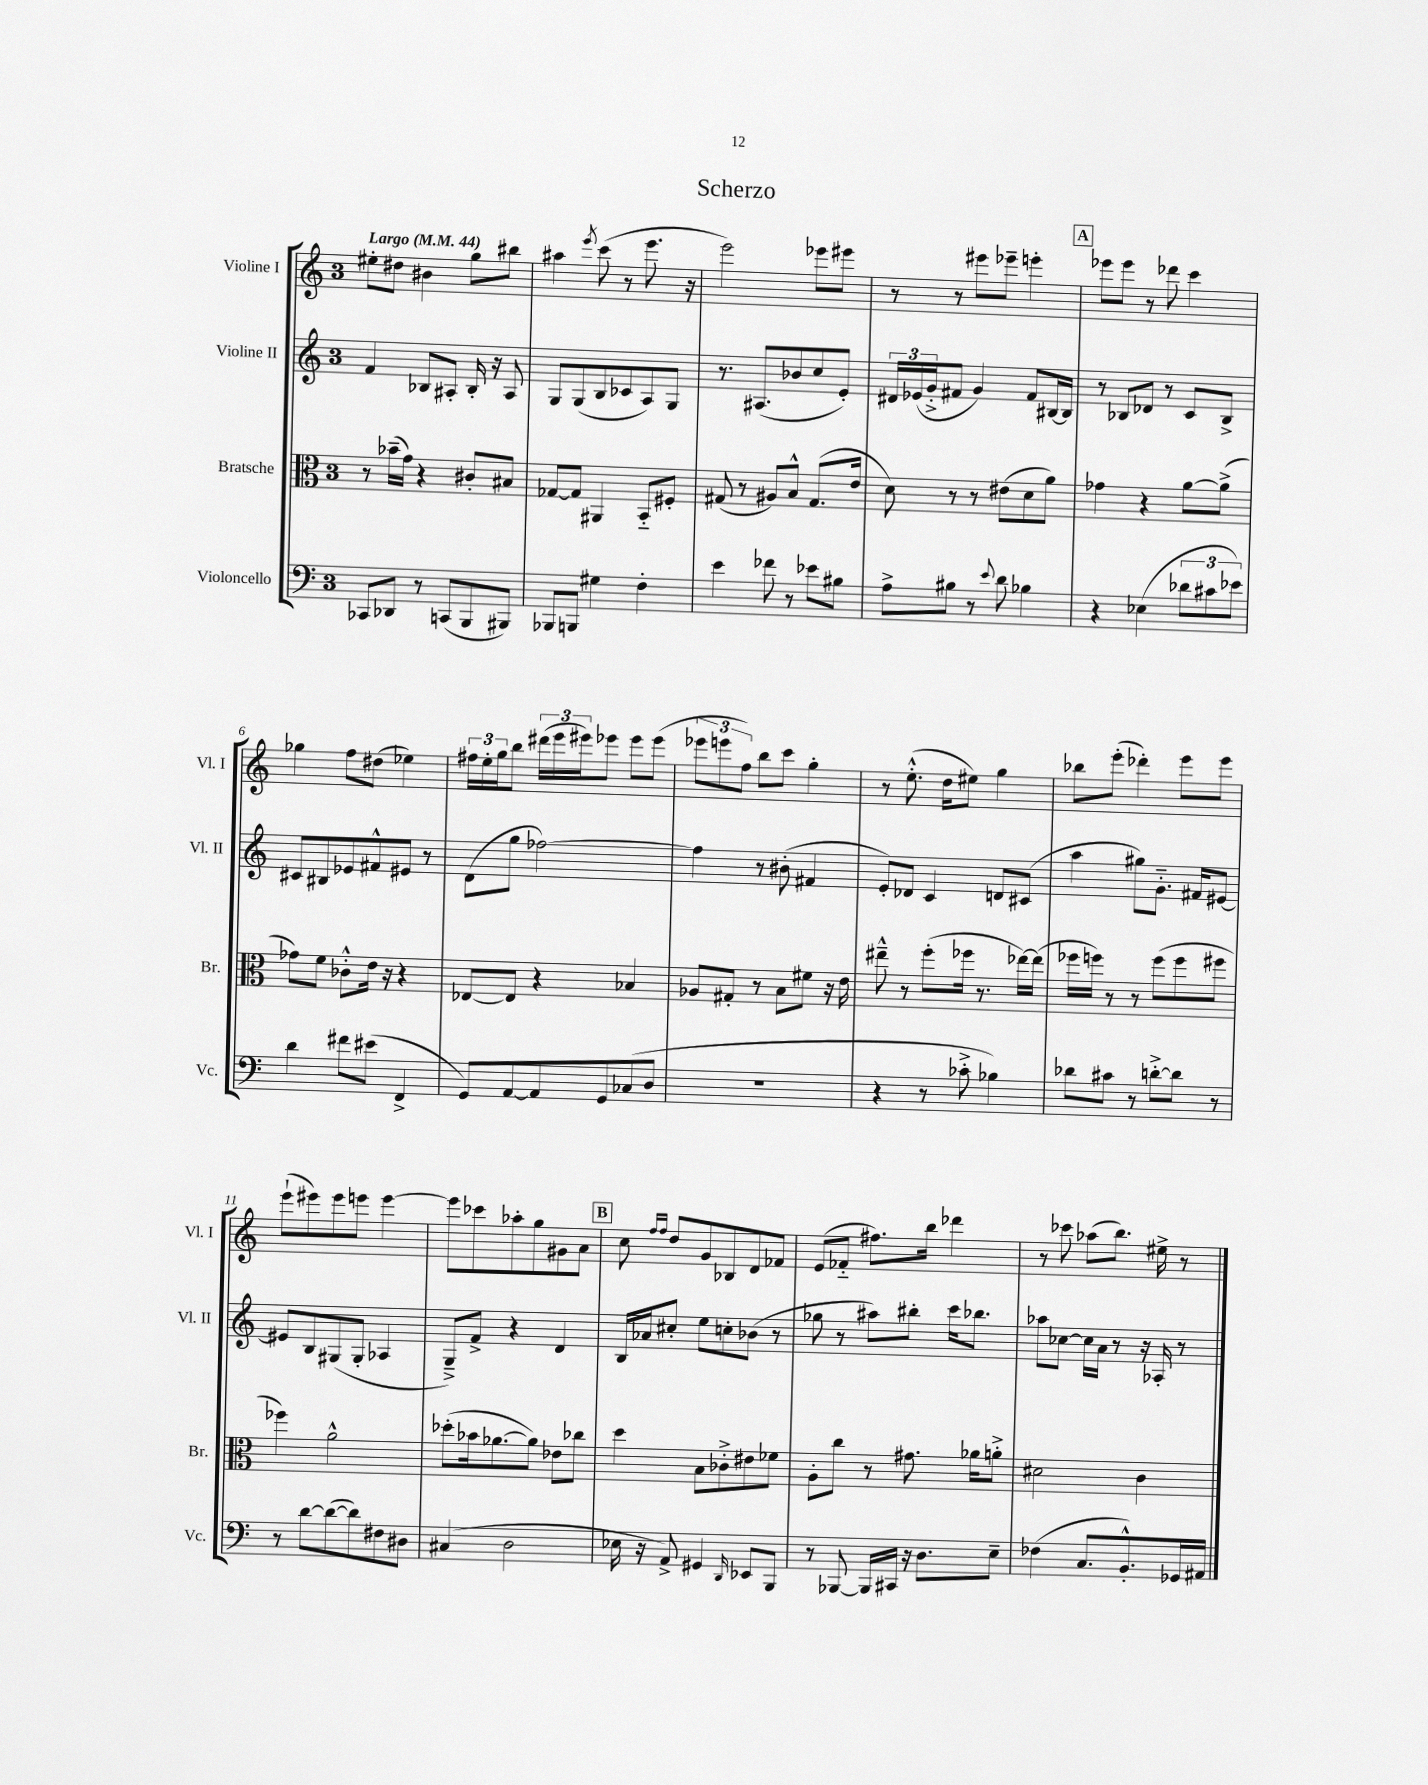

**kern	**kern	**kern	**kern
*staff4	*staff3	*staff2	*staff1
*clefF4	*clefC3	*clefG2	*clefG2
*k[]	*k[]	*k[]	*k[]
*M3/4	*M3/4	*M3/4	*M3/4
*MM44	*MM44	*MM44	*MM44
8CC-	8r	4f	8ee#'
8DD-	(16b-~	.	8dd#
.	16g)	.	.
8r	4r	8B-	4b#
(8CC	.	8A#'	.
8BBB	8c#'	16B-'	8gg
.	.	16r	.
8BBB#)	8B#	8A#	8bb#
=	=	=	=
8BBB-	[8G-	8G	4aa#
8BBB	8G-]	(8G	.
.	.	.	8qeee
4G#	4AA#	8B	(8ccc
.	.	8c-	8r
4F'	8BB'~	8A)	8.eee
.	8F#'	8G	.
.	.	.	16r
=	=	=	=
4e	(8G#	8.r	2eee)
.	8r	.	.
.	.	(8.A#	.
8f-	8A#)	.	.
8r	8B^^	8b-	.
8e-	(8.G#	8cc	8eee-
8B#	.	8e')	8eee#
.	16e	.	.
=	=	=	=
8A^	8d)	24d#	8r
.	.	(24e-	.
.	.	24g'^	.
8B#	8r	8f#	8r
8r	8r	4g)	8eee#
8qqe	.	.	.
8d	(8e#	.	8eee-~
4B-	8d	8f#	4eee'
.	8a)	[16B#	.
.	.	16B#]	.
=	=	=	=
4r	4g-	8r	8eee-
.	.	8B-	8eee-
(4E-	4r	8d-	8r
.	.	8r	8ddd-
12d-	[8a	8c	4ccc
12c#	.	.	.
.	(8a^]	8B-^	.
12e-)	.	.	.
=	=	=	=
4d	8g-)	8c#	4gg-
.	8f	8B#	.
8f#	8c-'^^	8e-	8ff
(8e#	16e	8f#^^	(8dd#
.	16r	.	.
4FF^	4r	8e#	4ee-)
.	.	8r	.
=	=	=	=
8GG)	[8E-	(8d	24ff#
.	.	.	24ee'
.	.	.	24gg
[8AA	8E-]	8gg	8bb
8AA]	4r	[2ff-)	(24ddd#
.	.	.	24eee
.	.	.	24eee#)
8GG	.	.	8eee-
(8C-	4B-	.	8eee-
8D	.	.	(8eee-
=	=	=	=
2.r	8A-	4ff-]	12eee-
.	.	.	12eee
.	8G#'	.	.
.	.	.	12ff)
.	8r	8r	8bb
.	8B	(8b#'	8ccc
.	8f#	4f#	4gg'
.	16r	.	.
.	16e	.	.
=	=	=	=
4r	8ee#~^^	8e')	8r
.	8r	8d-	(8.ee'^^
8r	(8ff'	4c	.
.	.	.	16dd
8c-'^	16ff-	.	8ee#)
.	8.r	.	.
4B-)	.	8d	4gg
.	[16ee-)	(8c#	.
.	(16ee-]	.	.
=	=	=	=
8d-	16ff-	4aa	8bb-
.	16ff)	.	.
8c#	8r	.	(8eee'
8r	8r	8gg#)	4ddd-')
[8d'^	(8ff	8.g'~	.
8d]	8ff	.	8eee
.	.	16f#	.
8r	8ff#	[8e#	8eee
=	=	=	=
8r	4ff-)	8e#]	(8eee`
[8d	.	8B	8eee#)
(8d_	2a^^	(8G#	8eee#
8d])	.	8G#'	8eee
8F#	.	4A-	[4eee
8D#	.	.	.
=	=	=	=
(4C#	(8dd-'	8G~^)	8eee]
.	16b-	8f^	8ccc-
.	[8.a-	.	.
2D	.	4r	8aa-'
.	8a-])	.	8gg
.	8e-	4d	8g#
.	8cc-	.	8a
=	=	=	=
16E-	4dd	16B	8cc
16r	.	16a-	.
.	.	.	16qqff
.	.	.	16qqff
8AA^)	.	8cc#'	8dd
4GG#	8B	8ee	8g
.	8c-'^	8cc'	8B-
16qqDD	.	.	.
8EE-	8e#	(8b-	8d
8BBB	8f-	8r	8f-
=	=	=	=
8r	8A'	8gg-	(8e
[8BBB-	8cc	8r	8f-'~
16BBB-]	8r	8aa#)	8.ff#)
16CC#	.	.	.
16r	8.g#	8bb#'	.
8.D	.	.	16bb
.	.	16ccc	4ddd-
.	16a-	8.bb-	.
8E~	8a'^	.	.
=	=	=	=
(4F-	2d#	8aa-	8r
.	.	[8cc-	8ccc-
8.C	.	16cc-]	(8aa-
.	.	16a	.
.	.	8r	8.bb)
8.BB'^^)	.	.	.
.	4c	16r	.
.	.	16A-'	16ee#^
16GG-	.	8r	8r
16AA#	.	.	.
==	==	==	==
*-	*-	*-	*-
